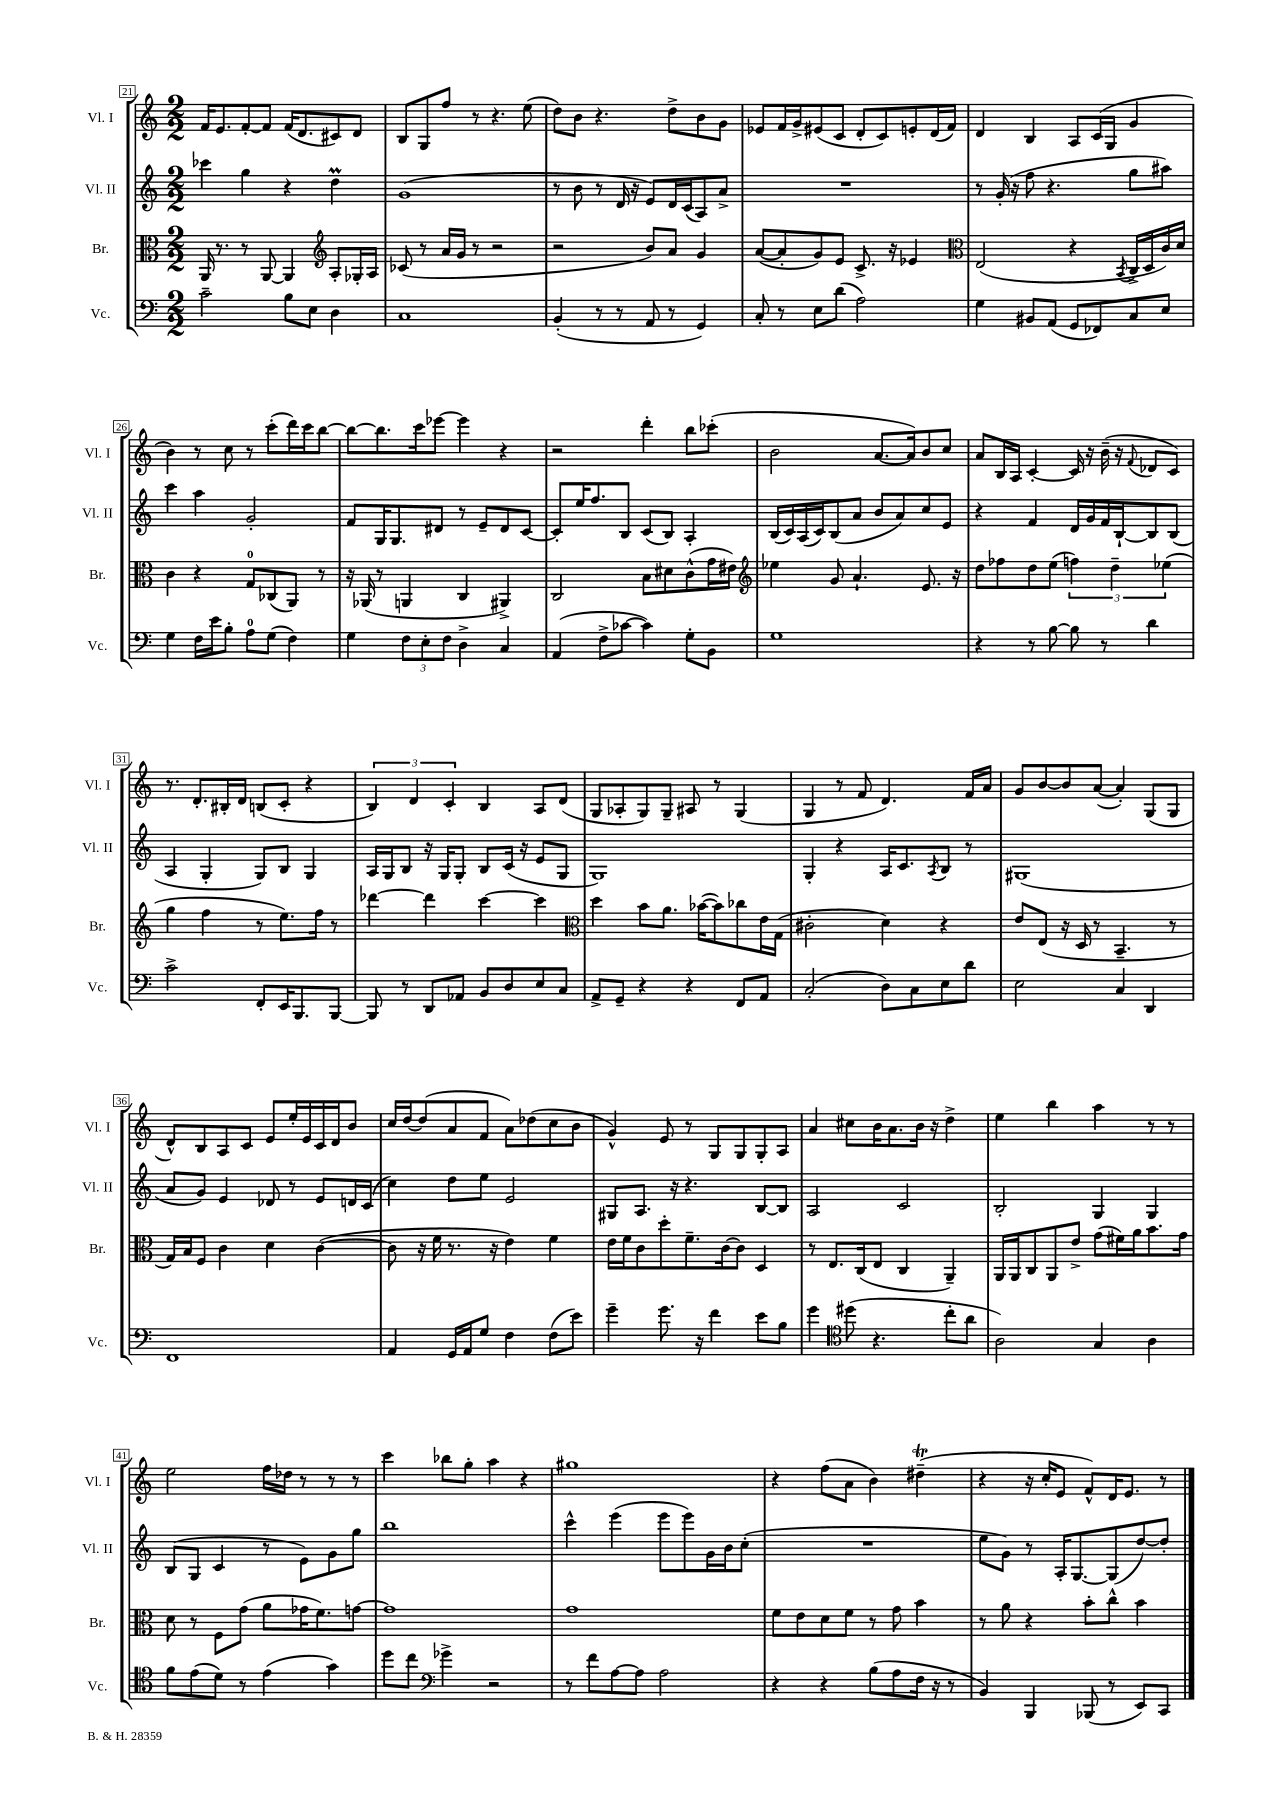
<<
\new StaffGroup <<
\new Staff = "s0" \with { instrumentName = "Vl. I" shortInstrumentName = "Vl. I" } {
    \clef treble \key c \major \numericTimeSignature \time 2/2
    f'16 e'8. f'8~-. f'8 f'16( d'8. cis'8) d'8 |
    b8 g8 f''8 r8 r4. e''8( |
    d''8) b'8 r4. d''8-> b'8 g'8 |
    ees'8 f'16 g'16-> eis'8( c'8 d'8-. c'8) e'8-. d'16( f'16) |
    d'4 b4 a8 c'16( g16 g'4 |
    b'4) r8 c''8 r8 c'''8-.( d'''16) c'''16 b''8~ |
    b''8~ b''8. c'''16 ees'''8~ ees'''4 r4 |
    r2 d'''4-. b''8 ces'''8-.( |
    b'2 a'8.~ a'16) b'8 c''8 |
    a'8 b16 a16 c'4~-. c'16 r16 b'16--( r16 \appoggiatura { f'8 } des'8 c'8) |
    r8. d'8.-. bis16-. d'16 b8( c'8-. r4 |
    \tuplet 3/2 { b4) d'4 c'4-. } b4 a8 d'8( |
    g8 aes8-. g8) g8-- ais8 r8 g4( |
    g4 r8 f'8 d'4.) f'16 a'16 |
    g'8 b'8~ b'8 a'8~( a'4-.) g8( g8 |
    d'8-^) b8 a8 c'8 e'8 e''16-. e'16 c'16 d'16 b'8 |
    c''16 d''16~ d''8( a'8 f'8 a'8) des''8( c''8 b'8 |
    g'4-^) e'8 r8 g8 g8 g8-. a8 |
    a'4 cis''8 b'16 a'8. b'16 r16 d''4-> |
    e''4 b''4 a''4 r8 r8 |
    e''2 f''16 des''16 r8 r8 r8 |
    c'''4 bes''8 g''8-. a''4 r4 |
    gis''1 |
    r4 f''8( a'8 b'4) dis''4--\trill( |
    r4 r16 c''16-. e'8 f'8-^) d'16 e'8. r8 \bar "|." |
}
\new Staff = "s1" \with { instrumentName = "Vl. II" shortInstrumentName = "Vl. II" } {
    \clef treble \key c \major \numericTimeSignature \time 2/2
    ces'''4 g''4 r4 d''4\prall |
    g'1( |
    r8 b'8 r8 d'16 r16 e'8) d'16 c'16( a8) a'8-> |
    R1 |
    r8 g'16-.( r16 f''8 r4. g''8 ais''8) |
    c'''4 a''4 g'2-. |
    f'8 g16 g8. dis'8 r8 e'8-- dis'8 c'8~ |
    c'8-. e''16 f''8. b8 c'8( b8) a4-. |
    b16( c'16) a16( c'16) b8( a'8 b'8 a'8) c''8 e'8 |
    r4 f'4 d'16 g'16 f'16 b16~-! b8 b8( |
    a4 g4-. g8) b8 g4 |
    a16 g16 b8 r16 g16 g8-. b8 c'16( r16 e'8 g8 |
    g1) |
    g4-. r4 a16 c'8. \acciaccatura { a8 } b8 r8 |
    gis1( |
    a'8 g'8) e'4 des'8 r8 e'8 d'16 c'16( |
    c''4) d''8 e''8 e'2 |
    gis8 a8. r16 r4. b8~ b8 |
    a2 c'2 |
    b2-. g4 g4 |
    b8( g8 c'4 r8 e'8) g'8 g''8 |
    b''1 |
    c'''4-^ e'''4( e'''8 e'''8) g'16 b'16 c''8-.( |
    R1 |
    e''8 g'8) r8 a16-. g8.~ g8( d''8~) d''8-. \bar "|." |
}
\new Staff = "s2" \with { instrumentName = "Br." shortInstrumentName = "Br." } {
    \clef alto \key c \major \numericTimeSignature \time 2/2
    a,16 r8. r8 a,8~ a,4 \clef treble a8-. ges16-. a16 |
    ces'8( r8 a'16 g'16 r8 r2 |
    r2 b'8) a'8 g'4 |
    a'8~( a'8-. g'8) e'8 c'8.-> r16 ees'4 |
    \clef alto e2( r4 \acciaccatura { b,8 } c16-> d16 c'16) d'16 |
    c'4 r4 g8-0 ces8( a,8) r8 |
    r16 aes,16( r8 a,4 c4 ais,4->) |
    c2 b8 dis'8 c'8-^( g'16 eis'16) |
    \clef treble ees''4 g'8 a'4.-! e'8. r16 |
    d''8 fes''8 d''8 e''8( \tuplet 3/2 { f''4) d''4-- ees''4( } |
    g''4 f''4 r8 e''8.) f''16 r8 |
    des'''4~ des'''4 c'''4~ c'''4 |
    \clef alto d''4 b'8 a'8. bes'16~( bes'8) ces''8 e'16 g16( |
    cis'2-. d'4) r4 |
    e'8 e8( r16 d16 r8 b,4.-- r8 |
    g16) b16 f8 c'4 d'4 c'4~( |
    c'8 r16 f'16 r8. r16 e'4) f'4 |
    e'16 f'16 c'8 d''8-. f'8.-- c'16~ c'8 d4 |
    r8 e8. c16( e8 c4 a,4--) |
    a,16 a,16 c8 a,8 e'8-> g'8( fis'16) a'16 b'8. g'16 |
    d'8 r8 f8 g'8( a'8 ges'16 f'8.) g'8~ |
    g'1 |
    g'1 |
    f'8 e'8 d'8 f'8 r8 g'8 b'4 |
    r8 a'8 r4 b'8-. c''8-^ b'4 \bar "|." |
}
\new Staff = "s3" \with { instrumentName = "Vc." shortInstrumentName = "Vc." } {
    \clef bass \key c \major \numericTimeSignature \time 2/2
    c'2-- b8 e8 d4 |
    c1 |
    b,4-.( r8 r8 a,8 r8 g,4) |
    c8-. r8 e8 d'8( a2) |
    g4 bis,8 a,8( g,8 fes,8) c8 e8 |
    g4 f16 e'16 b8-. a8-0 g8( f4) |
    g4 \tuplet 3/2 { f8 e8-. f8 } d4-> c4 |
    a,4( f8-> ces'8~ ces'4) g8-. b,8 |
    g1 |
    r4 r8 b8~ b8 r8 d'4 |
    c'2-> f,8-. e,16 b,,8. b,,8~ |
    b,,8 r8 d,8 aes,8 b,8 d8 e8 c8 |
    a,8-> g,8-- r4 r4 f,8 a,8 |
    c2-.( d8) c8 e8 d'8 |
    e2 c4 d,4 |
    f,1 |
    a,4 g,16 a,16 g8 f4 f8( e'8) |
    g'4-- g'8. r16 f'4 e'8 b8 |
    g'4 \clef tenor dis''8( r4. c''8-. a'8 |
    a2) g4 a4 |
    f'8 e'8( d'8) r8 e'4( g'4) |
    d''8 c''8 \clef bass ges'4-> r2 |
    r8 f'8 a8~ a8 a2 |
    r4 r4 b8( a8 f16 r16 r8 |
    b,4) b,,4 bes,,8( r8 e,8) c,8 \bar "|." |
}
>>
>>
\layout { \context { \Score currentBarNumber = #21 \override BarNumber.stencil = #(make-stencil-boxer 0.1 0.3 ly:text-interface::print) } }
